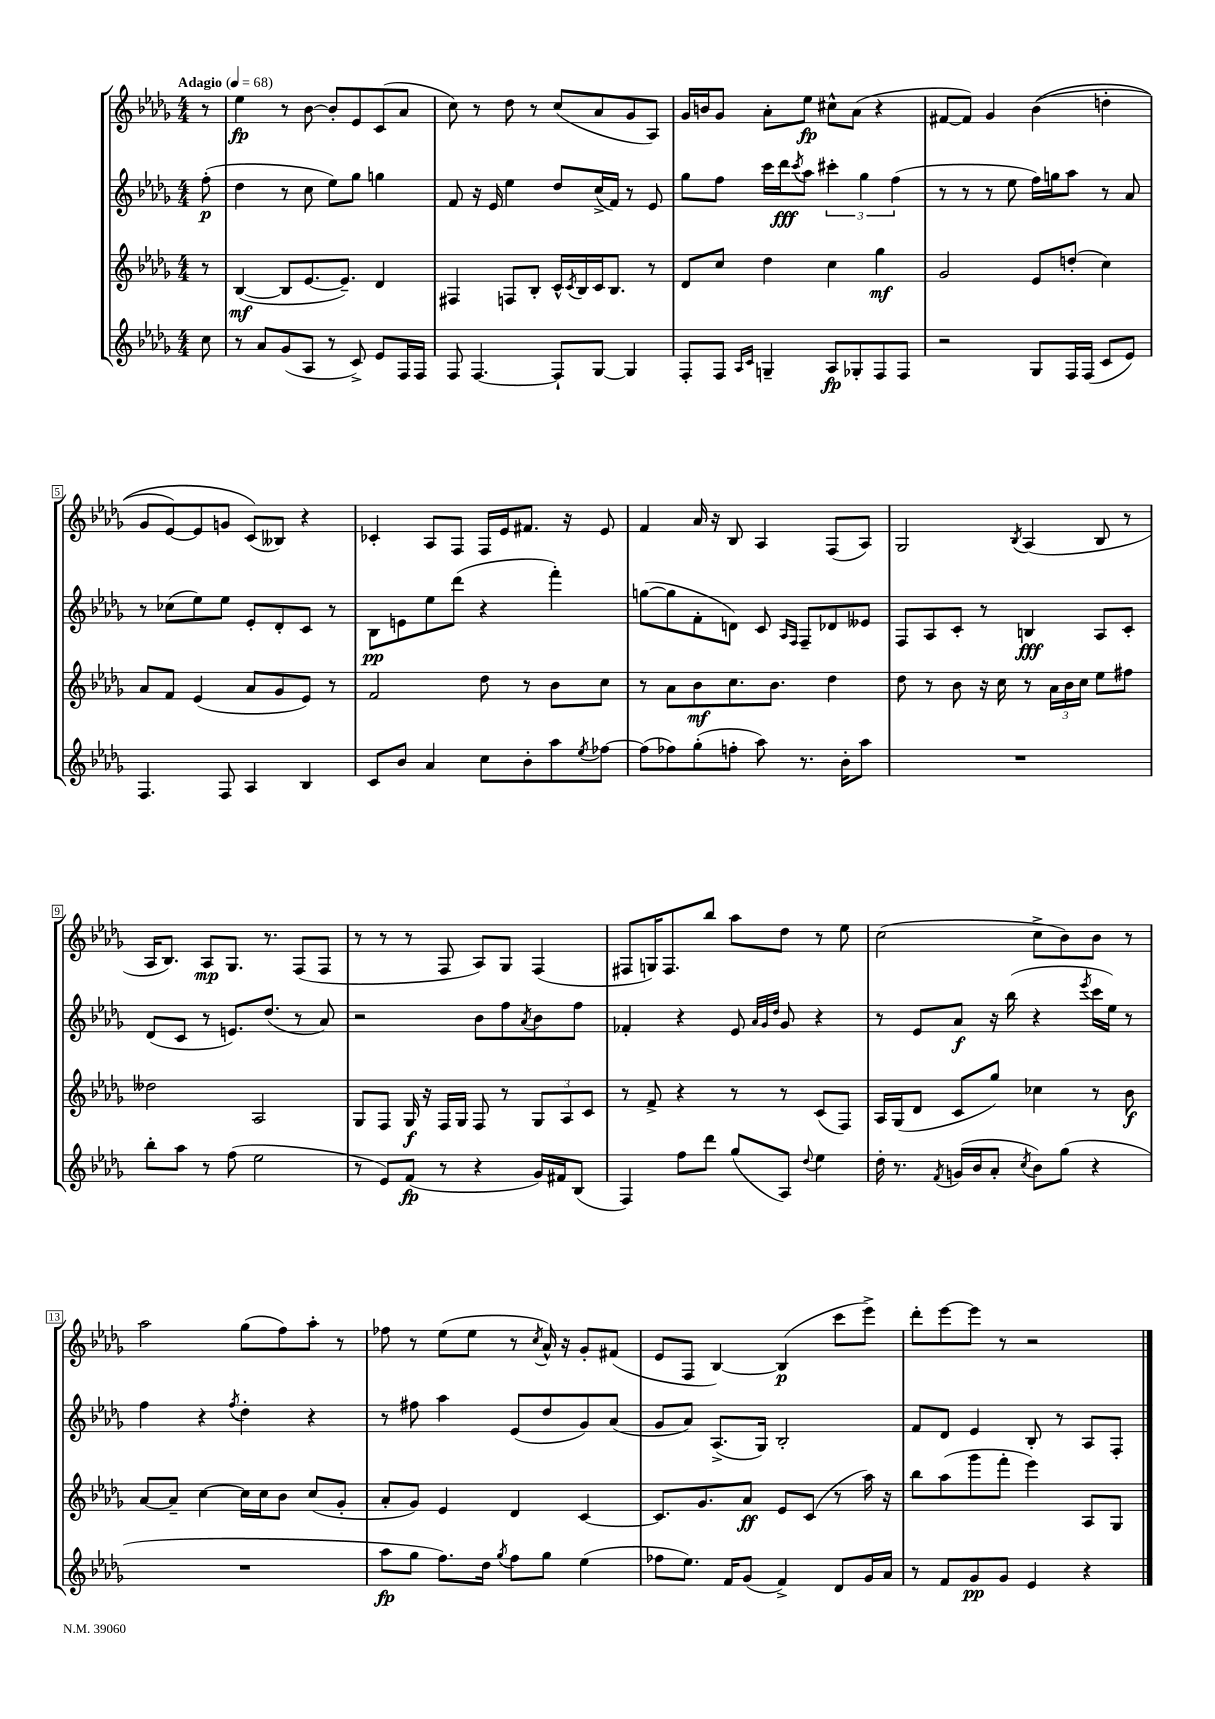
<<
\new StaffGroup <<
\new Staff = "s0" {
    \clef treble \key des \major \numericTimeSignature \time 4/4 \partial 8 \tempo "Adagio" 4 = 68
    r8 |
    ees''4\fp r8 bes'8~ bes'8-. ees'8 c'8( aes'8 |
    c''8) r8 des''8 r8 c''8( aes'8 ges'8 aes8) |
    ges'16 b'16 ges'8 aes'8-. ees''8\fp cis''8-^ aes'8( r4 |
    fis'8~ fis'8) ges'4 bes'4(\( d''4-. |
    ges'8 ees'8~) ees'8 g'8 c'8(\) beses8) r4 |
    ces'4-. aes8 f8 f16 ees'16 fis'8. r16 ees'8 |
    f'4 aes'16 r16 bes8 aes4 f8( aes8) |
    ges2 \acciaccatura { bes8 } aes4( bes8 r8 |
    aes16 bes8.) aes8\mp ges8. r8. f8( f8 |
    r8 r8 r8 f8 aes8) ges8 f4( |
    fis8 g16) fis8. bes''8 aes''8 des''8 r8 ees''8 |
    c''2( c''8-> bes'8) bes'8 r8 |
    aes''2 ges''8( f''8) aes''8-. r8 |
    fes''8 r8 ees''8( ees''8 r8 \acciaccatura { c''8 } aes'16-^) r16 ges'8-. fis'8( |
    ees'8 f8 bes4~) bes4\p( c'''8 ees'''8->) |
    des'''8-. ees'''8~ ees'''8 r8 r2 \bar "|." |
}
\new Staff = "s1" {
    \clef treble \key des \major \numericTimeSignature \time 4/4 \partial 8
    f''8-.\p( |
    des''4 r8 c''8 ees''8) ges''8 g''4 |
    f'8 r16 ees'16 ees''4 des''8 c''16->( f'16) r8 ees'8 |
    ges''8 f''8 c'''16 des'''16\fff \acciaccatura { c'''8 } aes''8 \tuplet 3/2 { cis'''4-. ges''4 f''4( } |
    r8 r8 r8 ees''8 f''16) g''16 aes''8 r8 aes'8 |
    r8 ces''8( ees''8) ees''8 ees'8-. des'8-. c'8 r8 |
    bes8\pp e'8 ees''8 des'''8( r4 f'''4-.) |
    g''8~( g''8 f'8-. d'8) c'8 \grace { aes16 f16 } f8-- des'8 eeses'8 |
    f8 aes8 c'8-. r8 b4\fff aes8 c'8-. |
    des'8( c'8 r8 e'8.) des''8.( r8 aes'8) |
    r2 bes'8 f''8 \acciaccatura { aes'8 } bes'8 f''8 |
    fes'4-. r4 ees'8 \grace { aes'32 ges'32 des''32 } ges'8 r4 |
    r8 ees'8 aes'8\f r16 bes''16( r4 \acciaccatura { ees'''8 } c'''16 ees''16) r8 |
    f''4 r4 \acciaccatura { f''8 } des''4-. r4 |
    r8 fis''8 aes''4 ees'8( des''8 ges'8) aes'8( |
    ges'8 aes'8) aes8.->( ges16) bes2-. |
    f'8 des'8 ees'4 bes8-. r8 aes8 f8-. \bar "|." |
}
\new Staff = "s2" {
    \clef treble \key des \major \numericTimeSignature \time 4/4 \partial 8
    r8 |
    bes4~\mf( bes8 ees'8.~ ees'8.--) des'4 |
    fis4 f8 bes8-. c'16-^ \acciaccatura { c'8 } bes16 c'16 bes8. r8 |
    des'8 c''8 des''4 c''4 ges''4\mf |
    ges'2 ees'8 d''8-.( c''4) |
    aes'8 f'8 ees'4( aes'8 ges'8 ees'8) r8 |
    f'2 des''8 r8 bes'8 c''8 |
    r8 aes'8 bes'8\mf c''8. bes'8. des''4 |
    des''8 r8 bes'8 r16 c''16 r8 \tuplet 3/2 { aes'16 bes'16 c''16 } ees''8 fis''8 |
    deses''2 aes2 |
    ges8 f8 ges16\f r16 f16 ges16 f8 r8 \tuplet 3/2 { ges8 aes8 c'8 } |
    r8 f'8-> r4 r8 r8 c'8( f8) |
    aes16 ges16( des'8 c'8 ges''8) ces''4 r8 bes'8\f |
    aes'8~ aes'8-- c''4~ c''16 c''16 bes'8 c''8( ges'8-. |
    aes'8-. ges'8) ees'4 des'4 c'4~ |
    c'8. ges'8. aes'8\ff ees'8 c'8( r8 aes''16) r16 |
    bes''8 aes''8( ges'''8 f'''8-. ees'''4) aes8 ges8 \bar "|." |
}
\new Staff = "s3" {
    \clef treble \key des \major \numericTimeSignature \time 4/4 \partial 8
    c''8 |
    r8 aes'8 ges'8( aes8 r8 c'8->) ees'8 f16 f16 |
    f8 f4.~ f8-! ges8~ ges4 |
    f8-. f8 \grace { aes16 c'16 } g4-- aes8\fp ges8-. f8 f8 |
    r2 ges8 f16 f16( c'8 ees'8) |
    f4. f8 aes4 bes4 |
    c'8 bes'8 aes'4 c''8 bes'8-. aes''8 \acciaccatura { ees''8 } fes''8~ |
    fes''8( fes''8) ges''8-.( f''8-. aes''8) r8. bes'16-. aes''8 |
    R1 |
    bes''8-. aes''8 r8 f''8( ees''2 |
    r8 ees'8) f'8\fp( r8 r4 ges'16) fis'16 bes8( |
    f4) f''8 des'''8 ges''8( aes8) \appoggiatura { des''8 } ees''4 |
    des''16-. r8. \acciaccatura { f'8 } g'16( bes'16 aes'8-. \acciaccatura { c''8 } bes'8) ges''8( r4 |
    R1 |
    aes''8\fp ges''8 f''8.) des''16 \acciaccatura { ges''8 } f''8 ges''8 ees''4( |
    fes''8 ees''8.) f'16 ges'8( f'4->) des'8 ges'16 aes'16 |
    r8 f'8 ges'8\pp ges'8 ees'4 r4 \bar "|." |
}
>>
>>
\layout { \context { \Score \override BarNumber.stencil = #(make-stencil-boxer 0.1 0.3 ly:text-interface::print) } }
